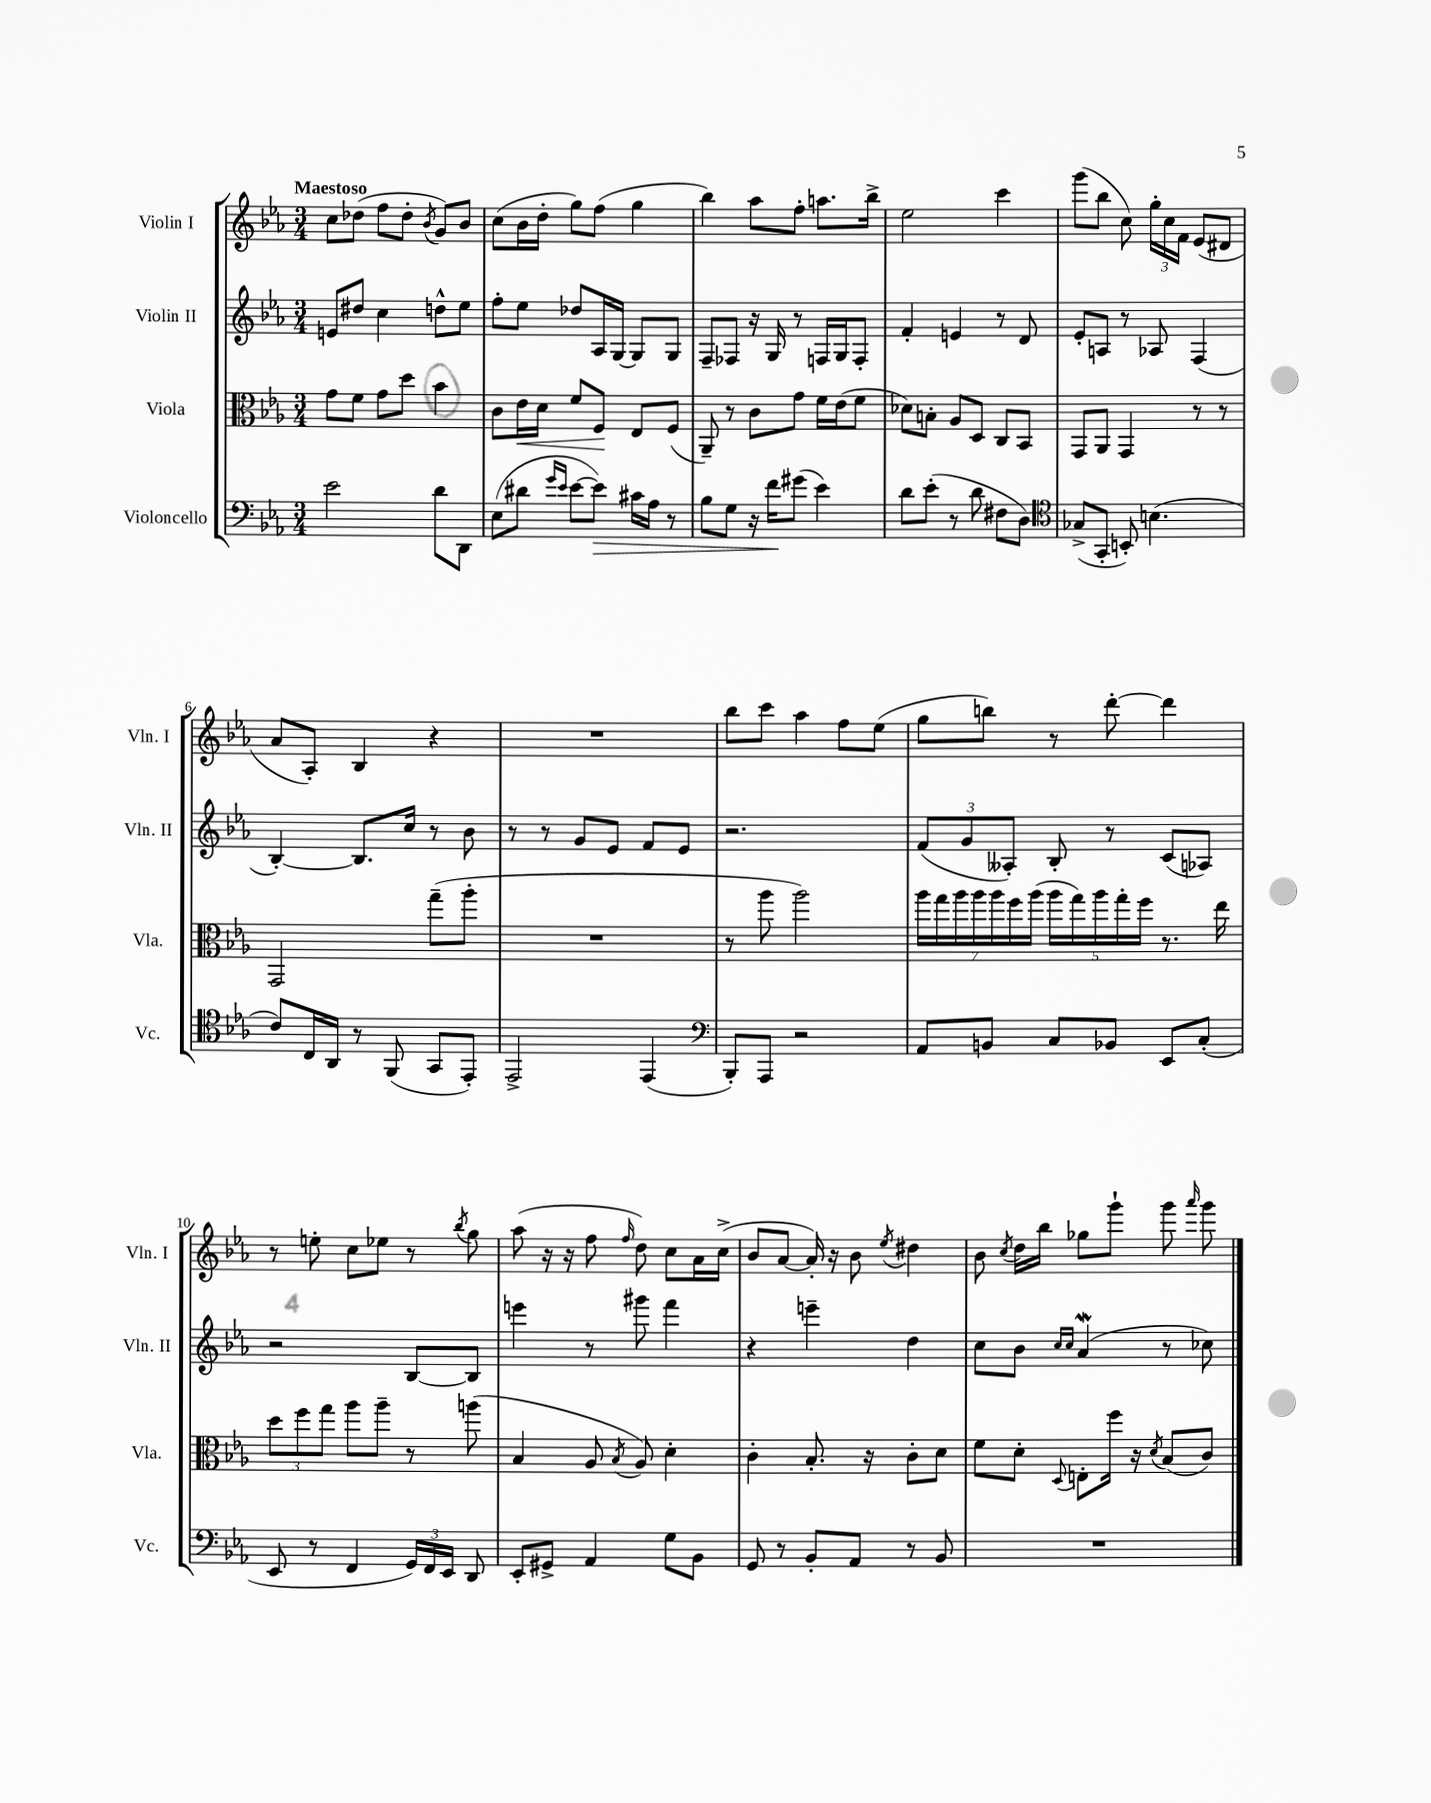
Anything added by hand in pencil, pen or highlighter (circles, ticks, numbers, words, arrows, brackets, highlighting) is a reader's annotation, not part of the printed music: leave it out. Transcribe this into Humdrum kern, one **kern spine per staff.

**kern	**kern	**kern	**kern
*staff4	*staff3	*staff2	*staff1
*clefF4	*clefC3	*clefG2	*clefG2
*k[b-e-a-]	*k[b-e-a-]	*k[b-e-a-]	*k[b-e-a-]
*M3/4	*M3/4	*M3/4	*M3/4
2e-	8g	8e	8cc
.	8f	8dd#	(8dd-
.	8g	4cc	8ff
.	8dd	.	8dd-'
.	.	.	8qb-
8d	4b-	8dd^^	8g)
8DD	.	8ee-	8b-
=	=	=	=
(8E-	8c	8ff'	(8cc
8d#	16e-	8ee-	16b-
.	16d	.	16dd'
16qqg	.	.	.
16qqe-	.	.	.
[8e-	8f	8dd-	8gg)
8e-])	8F	16A-	(8ff
.	.	[16G	.
16c#	8E-	8G]	4gg
16A-	.	.	.
8r	(8F	8G	.
=	=	=	=
8B-	8AA-~)	8F~	4bb-)
8G	8r	8F-	.
16r	8c	16r	8aa-
16f	.	16G	.
(8g#	8g	8r	8ff'
4e-)	16f	16F	8.aa
.	(16e-	16G	.
.	8f	8F'	.
.	.	.	16bb-^
=	=	=	=
8d	8d-)	4f'	2ee-
(8e-'	8B'	.	.
8r	8A-	4e	.
8d	8D	.	.
8F#	8C	8r	4ccc
8D)	8BB-	8d	.
=	=	=	=
*clefC4	*	*	*
(8G-^	8GG	8e-'	(8ggg
8GG'	8AA-	8A	8bb-
8BB')	4GG	8r	8cc)
(4.B	.	8A-	24gg'
.	.	.	24cc
.	.	.	24f
.	8r	(4F	(8e-
.	8r	.	8d#
=	=	=	=
8c)	2GG	[4B-')	8a-
16C	.	.	8A-')
16AA-	.	.	.
8r	.	8.B-]	4B-
(8FF	.	.	.
.	.	16cc	.
8GG	(8gg~	8r	4r
8EE-')	8aa-'	8b-	.
=	=	=	=
2EE-^	2.r	8r	2.r
.	.	8r	.
.	.	8g	.
.	.	8e-	.
(4EE-	.	8f	.
.	.	8e-	.
=	=	=	=
*clefF4	*	*	*
8BBB-')	8r	2.r	8bb-
8AAA-	8aa-	.	8ccc
2r	2aa-)	.	4aa-
.	.	.	8ff
.	.	.	(8ee-
=	=	=	=
8AA-	28aa-	(12f	8gg
.	28gg	.	.
.	28aa-	.	.
.	.	12g	.
.	28aa-	.	.
8BB	.	.	8bb)
.	28aa-	.	.
.	.	12A--')	.
.	28ff	.	.
.	(28aa-	.	.
8C	20aa-	8B-'	8r
.	20gg)	.	.
.	20aa-	.	.
8BB-	.	8r	[8ddd'
.	20gg'	.	.
.	20ff	.	.
8EE-	8.r	(8c	4ddd]
(8C'	.	8A-)	.
.	16ee-	.	.
=	=	=	=
8EE-	12dd	2r	8r
.	12ff	.	.
8r	.	.	8ee'
.	12gg	.	.
4FF	8aa-	.	8cc
.	8aa-~	.	8ee-
24GG)	8r	[8B-	8r
24FF	.	.	.
24EE-	.	.	.
.	.	.	8qbb-
8DD	(8aa	8B-]	8gg
=	=	=	=
8EE-'	4B-	4eee	(8aa-
8GG#^	.	.	16r
.	.	.	16r
4AA-	8A-	8r	8ff
.	8qB-	.	16qqff
.	8A-)	8ggg#	8dd)
8G	4d'	4fff	8cc
8BB-	.	.	16a-
.	.	.	(16cc^
=	=	=	=
8GG	4c'	4r	8b-
8r	.	.	[8a-
8BB-'	8.B-'	4eee~	16a-'])
.	.	.	16r
8AA-	.	.	8b-
.	16r	.	.
.	.	.	8qee-
8r	8c'	4dd	4dd#
8BB-	8d	.	.
=	=	=	=
2.r	8f	8cc	8b-
.	.	.	8qcc
.	8d'	8b-	16dd
.	.	.	16bb-
.	.	16qqcc	.
.	8qqD	16qqcc	.
.	8E'	(4a-	8gg-
.	16ff	.	8ggg`
.	16r	.	.
.	8qd	.	.
.	(8B-	8r	8ggg
.	.	.	16qqaaa-
.	8c)	8cc-)	8ggg
==	==	==	==
*-	*-	*-	*-
